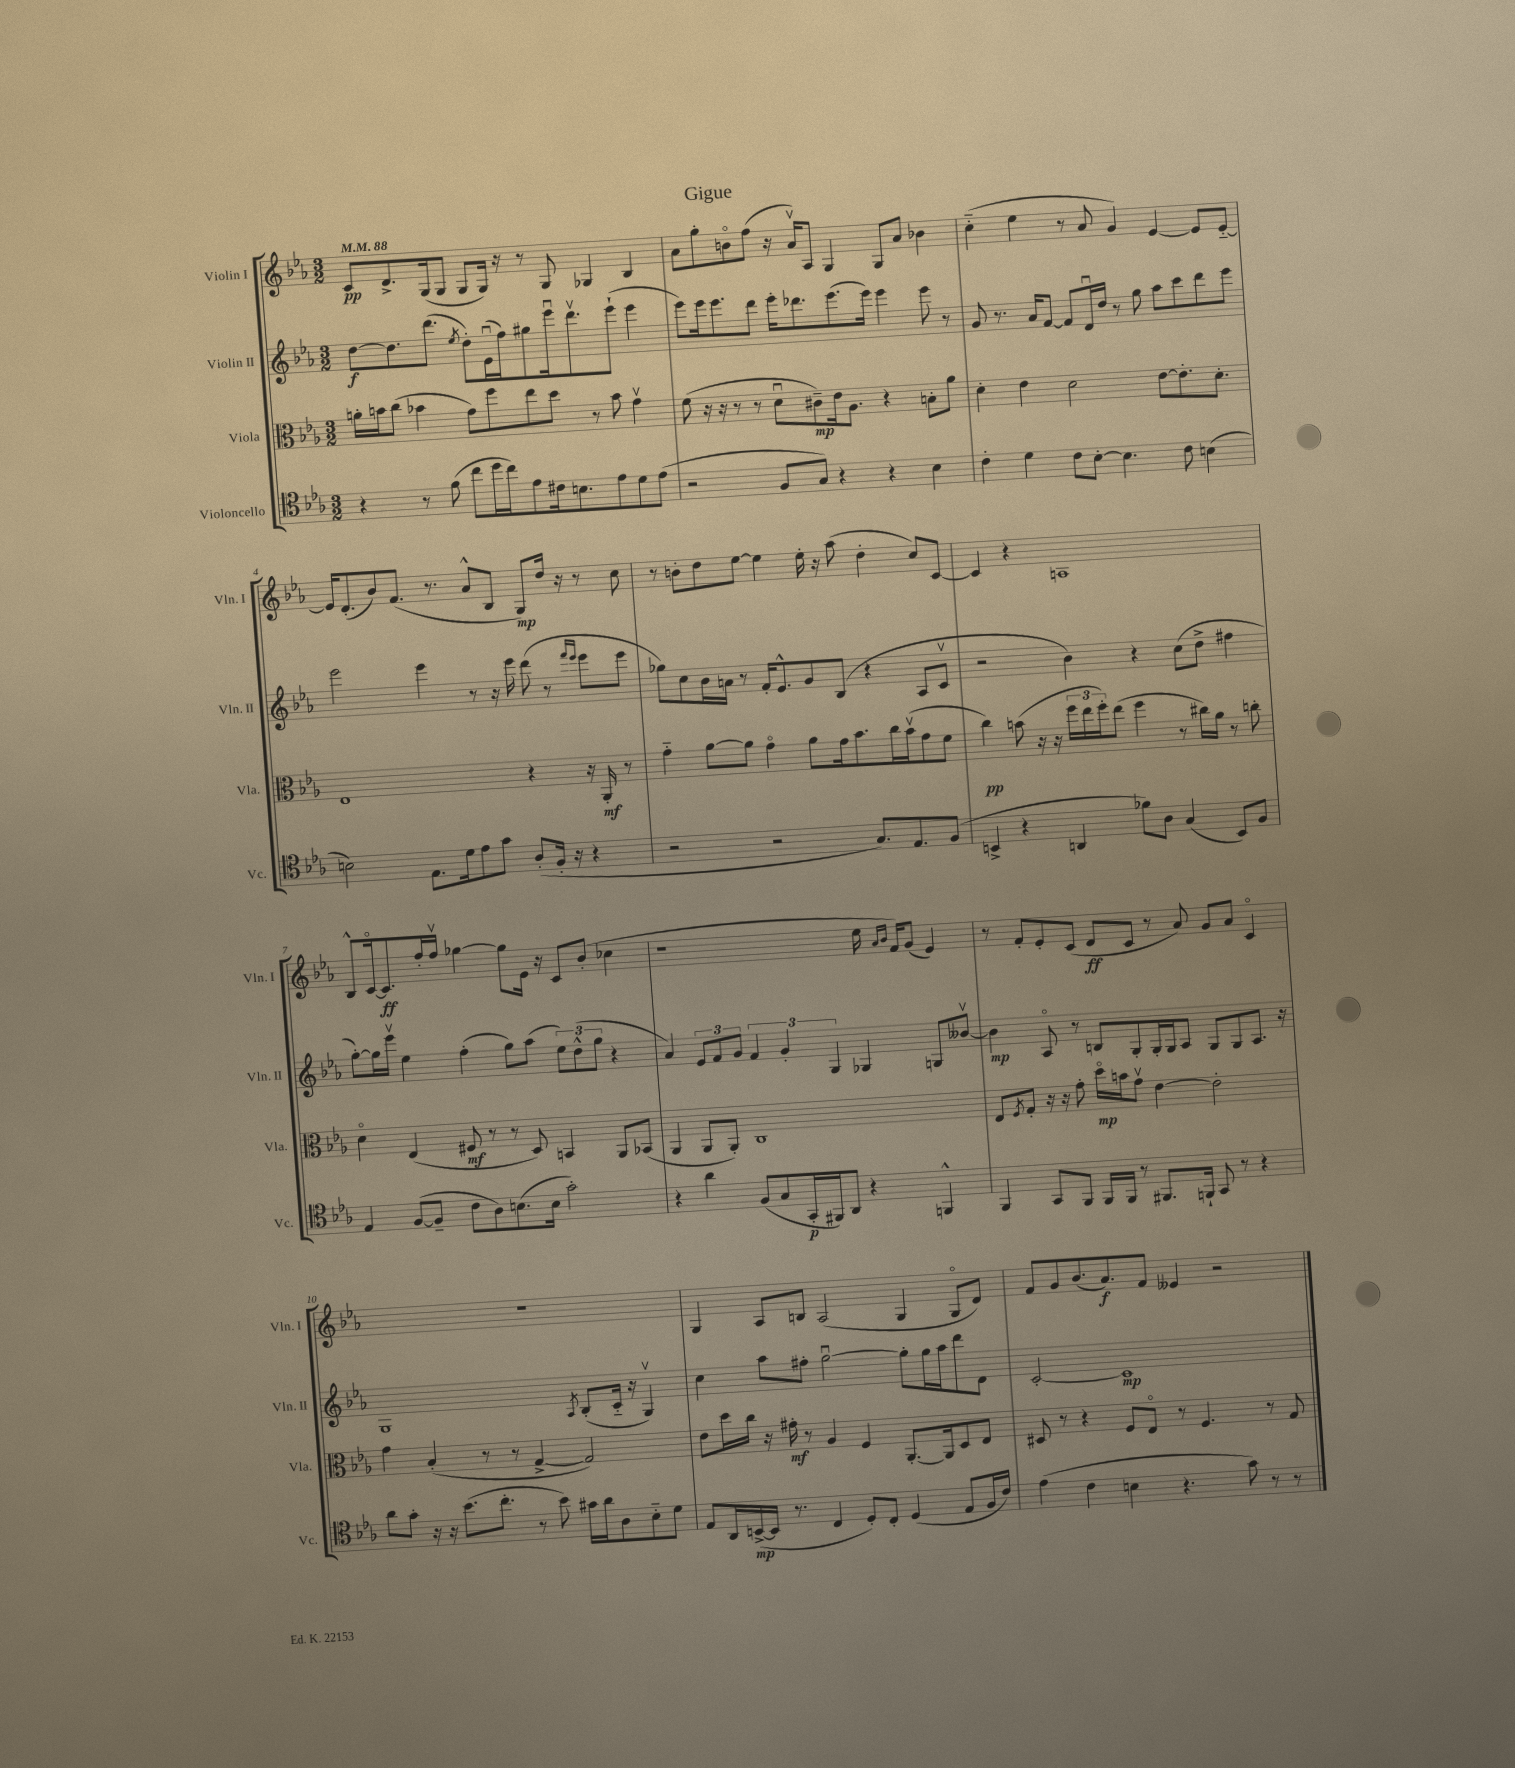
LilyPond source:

\header { title = "Gigue" }
<<
\new StaffGroup <<
\new Staff = "s0" \with { instrumentName = "Violin I" shortInstrumentName = "Vln. I" } {
    \clef treble \key ees \major \numericTimeSignature \time 3/2 \tempo 4 = 88
    c'8\pp d'8.-> g16( g8 g8 g16) r16 r8 g8 ges4 bes4 |
    aes'8 g''8-. b'8\flageolet f''8( r16 aes'16\upbow) aes8 g4 g8 aes'8 bes'4 |
    c''4-_( ees''4 r8 aes'8 g'4) ees'4~ ees'8 ees'8~-_ |
    ees'16 d'8.-.( bes'8) f'8.( r8. aes'8-^ bes8 g8\mp) d''16 r16 r8 c''8 |
    r8 b'8-. d''8 ees''8~ ees''4 ees''16-. r16 aes''8( d''4-. c''8) c'8~ |
    c'4 r4 a1 |
    bes8-^ c'16~\flageolet c'8.\ff f''16-. f''16\upbow ges''4~ ges''8 ees'16 r16 c'8 bes'8-.( ces''4 |
    r1 ees''16 \grace { aes'16 bes'16 } f'16) g'8( ees'4) |
    r8 f'8-. ees'8-. c'8( d'8\ff c'8 r8 aes'8) g'8 aes'8 c'4\flageolet |
    R1. |
    g4 aes8 b8 aes2( g4 g8\flageolet d'8) |
    f'8 g'8 bes'8.( aes'8.\f) f'8 eeses'4 r2 \bar "|." |
}
\new Staff = "s1" \with { instrumentName = "Violin II" shortInstrumentName = "Vln. II" } {
    \clef treble \key ees \major \numericTimeSignature \time 3/2
    d''8~\f d''8. d'''8.( \acciaccatura { ees''8 } d''8-.) ees'16\downbow( f''16) gis''8 ees'''16\downbow d'''8.\upbow ees'''8-!( ees'''4 |
    ees'''8) ees'''16 ees'''8. d'''8 ees'''16-. des'''8. ees'''8.( ees'''16) ees'''4 ees'''8 r8 |
    g'8 r8. aes'16 f'8~ f'8 d'16\downbow d''16 r8 g''8 aes''8 c'''8 d'''8 ees'''8 |
    ees'''2 ees'''4 r8 r16 ees'''16 d'''8( r8 \grace { f'''16 ees'''16 } ees'''8 ees'''8 |
    ges''8) c''8 bes'16 a'16 r8 f'16-. ees'8.-^ g'8 bes8( r4 aes8 c'8\upbow |
    r2 bes'4) r4 c''8( d''8-> fis''4 |
    g''8~-.) g''16 ees'''16\upbow ees''4 f''4-.( g''8) aes''8( \tuplet 3/2 { ees''8) d''8-^( g''8 } r4 |
    aes'4) \tuplet 3/2 { ees'8 f'8 g'8 } \tuplet 3/2 { f'4 g'4-. g4 } ges4 g8 beses'8~\upbow |
    beses'4\mp aes8\flageolet r8 b8 g8-. g16-. g16 aes8 g8 g8 aes8. r16 |
    g1 \acciaccatura { aes8 } bes8-.( c'16-_ r16 g4\upbow) |
    c''4 aes''8 fis''8-. g''2~\downbow g''8-. g''16 aes''16 d'''8 d'8 |
    c'2~-. c'1\mp \bar "|." |
}
\new Staff = "s2" \with { instrumentName = "Viola" shortInstrumentName = "Vla." } {
    \clef alto \key ees \major \numericTimeSignature \time 3/2
    a'16-. b'16 c''8( bes'4 g'8) f''8 ees''8 d''8 r8 bes'8 g'4\upbow |
    f'8( r16 r16 r8 r8 d'8\downbow cis'8--\mp) ees'16 aes8. r4 b8-. aes'8 |
    d'4-. ees'4 d'2 ees'8~ ees'8.-. d'8.-. |
    ees1 r4 r16 aes,16-.\mf r8 |
    g'4-_ aes'8~ aes'8 g'4\flageolet aes'8 g'16 bes'8. c''16 bes'16\upbow( g'8 f'8 |
    c''4\pp) b'8( r16 r16 \tuplet 3/2 { f''16 ees''16 f''16-.) } ees''8( f''4 r8 cis''16) aes'16 r8 c''8-. |
    d'4\flageolet ees4( fis8\mf r8 r8 d8) b,4 aes,8 bes,8( |
    aes,4 aes,8 aes,8-.) c1 |
    ees8 \acciaccatura { f8 } g8-. r16 r16 g'8-. d''16\flageolet\mp b'16 g'8\upbow ees'4~ ees'2-. |
    g'4 bes4-.( r8 r8 g4~-> g2) |
    ees'8 d''16 c''16 r16 gis'16-.\mf r8 aes4 f4 aes,8.~-. aes,16 d8 ees8 |
    dis8 r8 r4 f8 ees8\flageolet r8 f4. r8 g8 \bar "|." |
}
\new Staff = "s3" \with { instrumentName = "Violoncello" shortInstrumentName = "Vc." } {
    \clef tenor \key ees \major \numericTimeSignature \time 3/2
    r4 r8 f'8( c''8 d''16 c''16) ees'8 cis'16 b8. ees'8 d'8 ees'8( |
    r2 f8 g8) r4 r4 bes4 |
    c'4-. d'4 c'8 bes8~-. bes4. c'8 b4( |
    b2) ees8. d'16 ees'8 g'8 aes8-.( f16-. r16 r4 |
    r2 r2 g8.) ees8. f8( |
    b,4-> r4 a,4 fes'8) aes8 g4( b,8) f8 |
    ees4 f8~( f8-- c'8 aes8) b8.( b16 g'2-.) |
    r4 aes'4 f8( g8 g,16-.\p fis,16) aes,8 r4 f,4-^ |
    f,4 g,8 f,8 f,16 f,16 r8 fis,8. f,16-! g,8 r8 r4 |
    aes'8 g'8-. r16 r16 bes'8.( c''8.-. r8 bes'8) gis'16 aes'16 aes8 bes8-_ d'8 |
    ees8 aes,16 b,16~->\mp( b,16 r8. c4 d8-.) c8-. d4( ees8 f16 c'16) |
    ees'4( c'4 b4 r4. g'8) r8 r8 \bar "|." |
}
>>
>>
